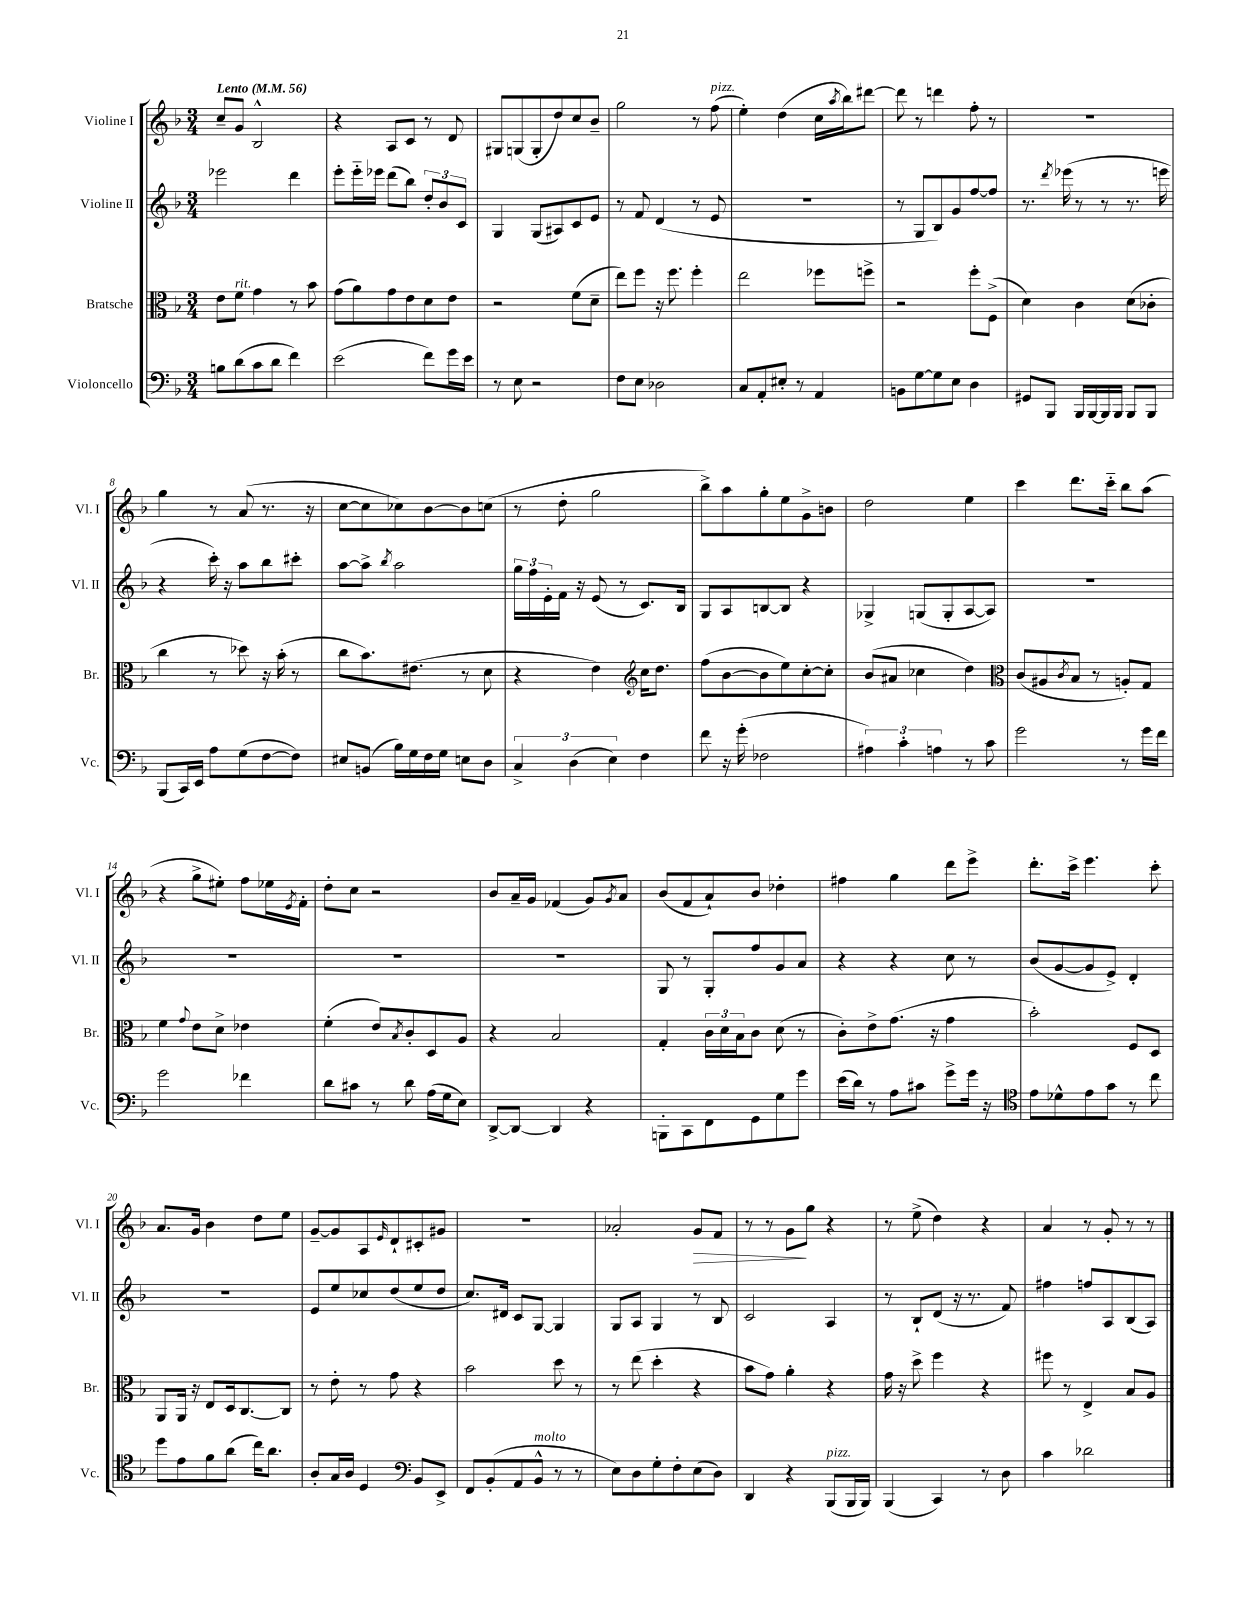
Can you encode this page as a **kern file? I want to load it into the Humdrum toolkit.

**kern	**kern	**kern	**kern	**dynam
*part4	*part3	*part2	*part1	*part1
*staff4	*staff3	*staff2	*staff1	*staff1
*I"Violoncello	*I"Bratsche	*I"Violine II	*I"Violine I	*
*I'Vc.	*I'Br.	*I'Vl. II	*I'Vl. I	*
*clefF4	*clefC3	*clefG2	*clefG2	*
*k[b-]	*k[b-]	*k[b-]	*k[b-]	*
*M3/4	*M3/4	*M3/4	*M3/4	*
*MM56	*MM56	*MM56	*MM56	*
=1	=1	=1	=1	=1
!	!	!	!LO:TX:a:B:t=Lento	!
8Bn\L	8e\L	2eee-X\	8cc~/L	.
!	!LO:TX:a:i:t=rit.	!	!	!
(8d\	8f\J	.	8g/J	.
8c\	4g\	.	2B-^^/	.
8d\J	.	.	.	.
4f\)	8r	4ddd\	.	.
.	8b-\	.	.	.
=2	=2	=2	=2	=2
(2e\	(8g\L	8eee'\L	4r	.
.	8a\)	16eee\L	.	.
.	.	16eee-X\JJ	.	.
.	8g\	(8ddd\L	8A/L	.
.	8e\	8bb-\J)	8c/J	.
8f\L)	8d\	12dd'/L	8r	.
.	.	12b-/	.	.
16g\L	8e\J	.	8d/	.
.	.	12c/J	.	.
16e\JJ	.	.	.	.
=3	=3	=3	=3	=3
8r	2r	4G/	8G#X/L	.
8E\	.	.	(8Gn/	.
2r	.	(8G/L	8G'/	.
.	.	8A#X/)	8dd/)	.
.	(8f\L	8c/	8cc/	.
.	8d~\J	8e/J	8b-~/J	.
=4	=4	=4	=4	=4
8F\L	8ee\L)	8r	2gg\	.
8E\J	8ff\J	8f/	.	.
2D-X\	16r	(4d/	.	.
.	8.ff\	.	.	.
.	4ff'\	8r	8r	.
!	!	!	!LO:TX:a:i:t=pizz.	!
.	.	8e/	(8ff\	.
=5	=5	=5	=5	=5
8C/L	2ee\	2.r	4ee'\)	.
8AA'/	.	.	.	.
8E#X'/J	.	.	(4dd\	.
8r	.	.	.	.
4AA/	8ff-X\L	.	16cc\LL	.
.	.	.	8qaa/	.
.	.	.	16bb-\J)	.
.	8ffn^\J	.	[8ddd#X\J	.
=6	=6	=6	=6	=6
8BBn\L	2r	8r	8ddd#\]	.
[8G\	.	8G/L	8r	.
8G\]	.	8B-/)	4dddn\	.
8E\J	.	8g/	.	.
4D\	8ff'\L	[8ff/	8ff'\	.
.	(8F^\J	8ff/J]	8r	.
=7	=7	=7	=7	=7
8GG#X/L	4d\)	8.r	2.r	.
8BBB-/J	.	.	.	.
.	.	8qddd/	.	.
.	.	(16eee-X\	.	.
16BBB-/LL	4c\	8r	.	.
[16BBB-/	.	.	.	.
16BBB-/]	.	8r	.	.
16BBB-/JJ	.	.	.	.
8BBB-/L	(8d\L	8.r	.	.
8BBB-/J	8c-X'\J	.	.	.
.	.	16eeen\	.	.
!!LO:LB:g=z
=8	=8	=8	=8	=8
(8BBB-/L	4cc\	4r	4gg\	.
16CC/L)	.	.	.	.
16EE/JJ	.	.	.	.
8A\L	8r	16ccc'\)	8r	.
.	.	16r	.	.
(8G\	8dd-X\)	8aa\L	(8a/	.
[8F\	16r	8bb-\	8.r	.
.	(16b-'\	.	.	.
8F\J])	8r	8ccc#X'\J	.	.
.	.	.	16r	.
=9	=9	=9	=9	=9
8E#X/L	8cc\L	[8aa\L	[8cc\L	.
(8BBn/J	8.b-\)	8aa^\J]	8cc\]	.
.	.	8qbb-/	.	.
16B-\LL)	.	2aa\	8cc-X\)	.
16G\	(8.e#X\J	.	.	.
16F\	.	.	[8b-\	.
16G\JJ	.	.	.	.
8En\L	8r	.	8b-\]	.
8D\J	8d\	.	(8ccn\J	.
=10	=10	=10	=10	=10
6C^/	4r	24gg\LL	8r	.
.	.	24ff\	.	.
.	.	24e'\	.	.
.	.	16f\JJ	8dd'\	.
(6D\	.	.	.	.
.	.	16r	.	.
.	4e\)	(8e/	2gg\	.
6E\)	.	.	.	.
.	.	8r	.	.
*	*clefG2	*	*	*
4F\	16cc\KL	8.c/L)	.	.
.	8.dd\J	.	.	.
.	.	16B-/Jk	.	.
=11	=11	=11	=11	=11
8f\	(8ff\L	8G/L	8bb-^\L)	.
16r	[8b-\	8A/	8aa\	.
(16g'\	.	.	.	.
2F-X\	8b-\]	[8Bn/	8gg'\	.
.	8ee\)	8B/J]	8ee\	.
.	[8cc'\	4r	8g^\	.
.	8cc'\J]	.	8bn\J	.
=12	=12	=12	=12	=12
6A#X\)	(8b-/L	4G-X^/	2dd\	.
.	8a#X/J	.	.	.
6c'\	.	.	.	.
.	4cc-X\	(8Gn/L	.	.
6An\	.	.	.	.
.	.	8G'/	.	.
8r	4dd\)	[8A/	4ee\	.
8c\	.	8A/J])	.	.
=13	=13	=13	=13	=13
*	*clefC3	*	*	*
2g\	(8c/L	2.r	4ccc\	.
.	8A#X/	.	.	.
.	8qc/	.	.	.
.	8B-/J	.	8.ddd\L	.
.	8r	.	.	.
.	.	.	16ccc\Jk	.
8r	8An'/L)	.	8bb-\L	.
16g\LL	8G/J	.	(8aa\J	.
16f\JJ	.	.	.	.
!!LO:LB:g=z
=14	=14	=14	=14	=14
2g\	4f\	2.r	4r	.
.	8qqg/	.	.	.
.	8e\L	.	8gg^\L	.
.	8d^\J	.	8ee#X'\J)	.
4f-X\	4e-X\	.	8ff\L	.
.	.	.	16ee-X\L	.
.	.	.	8qe/	.
.	.	.	16f'\JJ	.
=15	=15	=15	=15	=15
8d\L	(4f'\	2.r	8dd'\L	.
8c#X\J	.	.	8cc\J	.
8r	8e/L)	.	2r	.
.	8qB-/	.	.	.
8d\	8c'/	.	.	.
(16A\LL	8D/	.	.	.
16G\J	.	.	.	.
8E\J)	8A/J	.	.	.
=16	=16	=16	=16	=16
[8DD^/L	4r	2.r	8b-/L	.
8DD/J_	.	.	16a~/L	.
.	.	.	16g/JJ	.
4DD/]	2B-/	.	(4f-X/	.
4r	.	.	8g/L)	.
.	.	.	8qg/	.
.	.	.	8a/J	.
=17	=17	=17	=17	=17
8BBBn'\L	4G'/	8G/	(8b-/L	.
8CC\	.	8r	8f/	.
8FF\	24c\LL	8G'/L	8a`/)	.
.	24d\	.	.	.
.	24B-\J	.	.	.
8GG\	8c\J	8ff/	8b-/J	.
8G\	(8d\	8g/	4dd-X'\	.
8g\J	8r	8a/J	.	.
=18	=18	=18	=18	=18
(16e\LL	8c'\L)	4r	4ff#X\	.
16d\JJ)	.	.	.	.
8r	8e^\	.	.	.
8A\L	(8.g\J	4r	4gg\	.
8c#X\J	.	.	.	.
.	16r	.	.	.
8g^\L	4g\	8cc\	8ddd\L	.
16g\Jk	.	8r	8eee^\J	.
16r	.	.	.	.
=19	=19	=19	=19	=19
*clefC4	*	*	*	*
8e\L	2b-'\)	(8b-/L	8.ddd'\L	.
8d-X^^\	.	[8g/	.	.
.	.	.	16ccc^\Jk	.
8e\	.	8g/]	4.eee\	.
8g\J	.	8e^/J)	.	.
8r	8F/L	4d'/	.	.
8cc\	8D/J	.	8ccc'\	.
!!LO:LB:g=z
=20	=20	=20	=20	=20
8dd\L	8AA/L	2.r	8.a/L	.
8e\	16AA/Jk	.	.	.
.	16r	.	16g/Jk	.
8f\	8E/L	.	4b-\	.
(8a\J	16D/k	.	.	.
.	[8.C/	.	.	.
16cc\KL)	.	.	8dd\L	.
8.a\J	.	.	.	.
.	8C/J]	.	8ee\J	.
=21	=21	=21	=21	=21
8A'/L	8r	8e/L	[8g~/L	.
16G/L	8e'\	8ee/	8g/]	.
16A/JJ	.	.	.	.
4D/	8r	8cc-X/	8A/	.
.	.	.	16qqe/	.
.	8g\	(8dd/	8d`/	.
*clefF4	*	*	*	*
8BB-/L	4r	8ee/	8c#X'/	.
8EE^/J	.	8dd/J	8g#X/J	.
=22	=22	=22	=22	=22
8FF/L	2b-\	8.cc/L)	2.r	.
(8BB-'/	.	.	.	.
.	.	16d#X/Jk	.	.
8AA/	.	8c/L	.	.
!LO:TX:a:i:t=molto	!	!	!	!
8BB-^^/J	.	[8G/J	.	.
8r	8dd\	4G/]	.	.
8r	8r	.	.	.
=23	=23	=23	=23	=23
8E\L)	8r	8G/L	2a-X'/	.
8D\	(8ee\	8A/J	.	.
8G'\	4dd'\	4G/	.	.
8F'\	.	.	.	.
!	!	!	!	!LO:HP:b
(8E\	4r	8r	8g/L	>
8D\J)	.	8B-/	8f/J	.
=24	=24	=24	=24	=24
4DD/	8b-\L	2c/	8r	.
.	8g\J)	.	8r	.
4r	4a'\	.	8g\L	.
.	.	.	8gg\J	]
!LO:TX:a:i:t=pizz.	!	!	!	!
(8BBB-/L	4r	4A/	4r	.
16BBB-/L	.	.	.	.
16BBB-/JJ)	.	.	.	.
=25	=25	=25	=25	=25
(4BBB-/	16g\	8r	8r	.
.	16r	.	.	.
.	8dd^\	8B-`/L	(8ee^\	.
4CC/)	4ff\	(8d/J	4dd\)	.
.	.	16r	.	.
.	.	8.r	.	.
8r	4r	.	4r	.
8D\	.	8f/)	.	.
=26	=26	=26	=26	=26
4c\	8ff#X\	4ff#X\	4a/	.
.	8r	.	.	.
2d-X\	4E^/	8ffn/L	8r	.
.	.	8A/	8g'/	.
.	8B-/L	(8B-/	8r	.
.	8A/J	8A/J)	8r	.
==	==	==	==	==
*-	*-	*-	*-	*-
